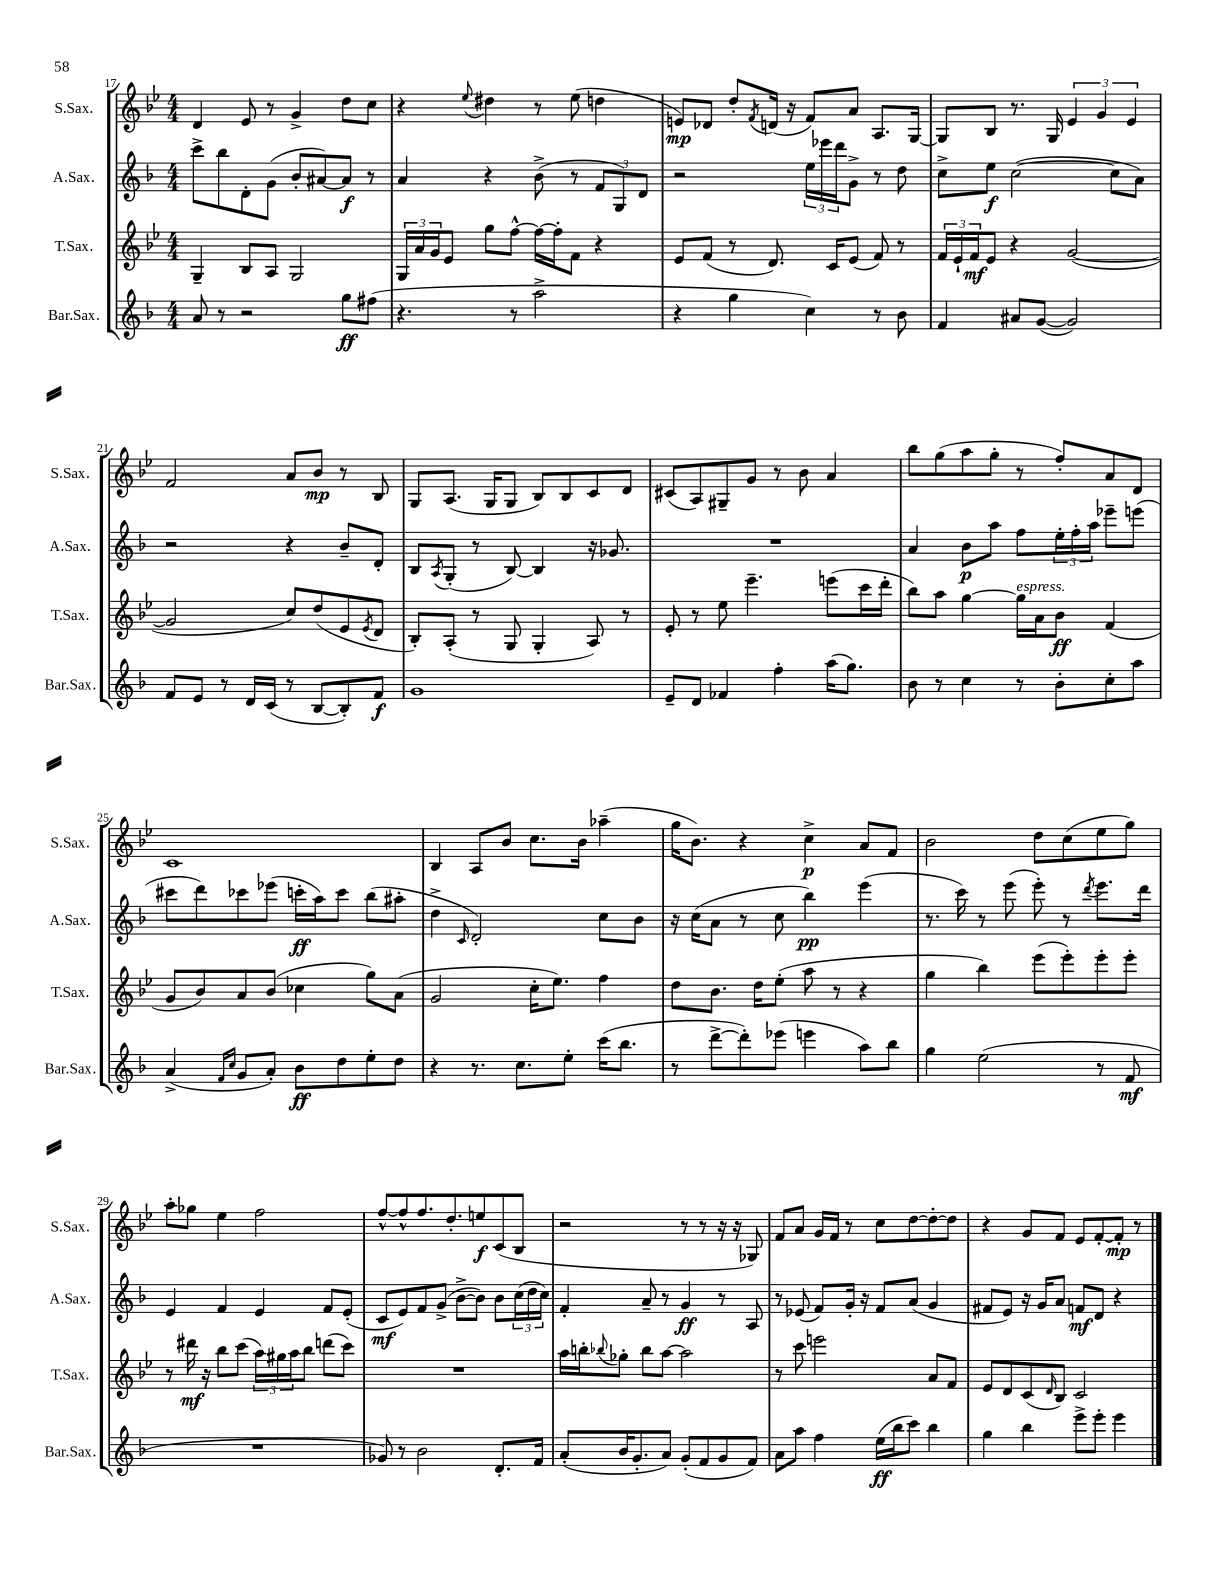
<<
\new StaffGroup <<
\new Staff = "s0" \with { instrumentName = "S.Sax." shortInstrumentName = "S.Sax." } {
    \clef treble \key bes \major \numericTimeSignature \time 4/4
    d'4 ees'8 r8 g'4-> d''8 c''8 |
    r4 \appoggiatura { ees''8 } dis''4 r8 ees''8( d''4 |
    e'8\mp) des'8 d''8-. \acciaccatura { f'8 } d'16( r16 f'8) a'8 a8. g16~ |
    g8 bes8 r8. g16 \tuplet 3/2 { ees'4 g'4 ees'4 } |
    f'2 a'8 bes'8\mp r8 bes8 |
    g8 a8.( g16 g8 bes8) bes8 c'8 d'8 |
    cis'8( a8) gis8-- g'8 r8 bes'8 a'4 |
    bes''8 g''8( a''8 g''8-. r8 f''8-.) a'8 d'8 |
    c'1 |
    bes4 a8 bes'8 c''8. bes'16 aes''4--( |
    g''16 bes'8.) r4 c''4->\p a'8 f'8 |
    bes'2 d''8 c''8( ees''8 g''8) |
    a''8-. ges''8 ees''4 f''2 |
    f''8~-^ f''8-^ f''8. d''8.-. e''8\f c'8( bes8 |
    r2 r8 r8 r16 r16 ges8) |
    f'8 a'8 g'16 f'16 r8 c''8 d''8~ d''8~-. d''8 |
    r4 g'8 f'8 ees'8 f'8~-. f'8-.\mp r8 \bar "|." |
}
\new Staff = "s1" \with { instrumentName = "A.Sax." shortInstrumentName = "A.Sax." } {
    \clef treble \key f \major \numericTimeSignature \time 4/4
    c'''8-> bes''8 d'8-. g'8( bes'8-. ais'8~) ais'8\f r8 |
    a'4 r4 bes'8->( r8 \tuplet 3/2 { f'8 g8) d'8 } |
    r2 \tuplet 3/2 { e''16 ees'''16 d'''16 } g'8-> r8 d''8 |
    c''8-> e''8\f c''2~( c''8 a'8) |
    r2 r4 bes'8-- d'8-. |
    bes8 \acciaccatura { a8 } g8-.( r8 bes8~) bes4 r16 ges'8. |
    R1 |
    a'4 bes'8\p a''8 f''8 \tuplet 3/2 { e''16-. f''16-. a''16 } ees'''8-- e'''8( |
    cis'''8 d'''8) ces'''8 ees'''8( c'''16-.\ff a''16) c'''8 bes''8( ais''8-. |
    d''4-> \grace { c'16 } d'2-.) c''8 bes'8 |
    r16 c''16( a'8 r8 c''8 bes''4\pp) e'''4( |
    r8. c'''16) r8 e'''8( e'''8-.) r8 \acciaccatura { d'''8 } e'''8. d'''16 |
    e'4 f'4 e'4 f'8 e'8-.( |
    c'8\mf e'8) f'8 g'8->( bes'8~-> bes'8) bes'8 \tuplet 3/2 { c''16( d''16 c''16) } |
    f'4-. a'8-- r8 g'4\ff r8 a8 |
    r8 ees'8( f'8) g'16-. r16 f'8 a'8( g'4 |
    fis'8 e'8) r16 g'16 a'8 f'8\mf d'8 r4 \bar "|." |
}
\new Staff = "s2" \with { instrumentName = "T.Sax." shortInstrumentName = "T.Sax." } {
    \clef treble \key bes \major \numericTimeSignature \time 4/4
    g4-- bes8 a8 g2 |
    \tuplet 3/2 { g16 a'16 g'16 } ees'8 g''8 f''8~-^ f''16~ f''16-. f'8 r4 |
    ees'8 f'8( r8 d'8.) c'16 ees'8( f'8) r8 |
    \tuplet 3/2 { f'16 ees'16-! f'16\mf } ees'8 r4 g'2~( |
    g'2 c''8) d''8( ees'8 \acciaccatura { ees'8 } d'8 |
    bes8-.) a8-.( r8 g8 g4-. a8) r8 |
    ees'8-. r8 ees''8 ees'''4.-- e'''8( c'''16 d'''16-. |
    bes''8) a''8 g''4~ g''16^\markup { \italic "espress." } a'16 bes'8\ff f'4( |
    g'8 bes'8) a'8 bes'8( ces''4 g''8) a'8( |
    g'2 c''16-. ees''8.) f''4 |
    d''8 bes'8. d''16 ees''8-.( a''8 r8 r4 |
    g''4 bes''4) ees'''8( ees'''8-.) ees'''8-. ees'''8-. |
    r8 dis'''16\mf r16 bes''8 c'''8( \tuplet 3/2 { a''16) gis''16 a''16 } bes''8 d'''8( c'''8) |
    R1 |
    a''16 b''16-. \appoggiatura { bes''8 } ges''8-. bes''8 a''8~ a''2 |
    r8 c'''8 e'''2 a'8 f'8 |
    ees'8 d'8 c'8( \grace { d'16 } bes8) c'2 \bar "|." |
}
\new Staff = "s3" \with { instrumentName = "Bar.Sax." shortInstrumentName = "Bar.Sax." } {
    \clef treble \key f \major \numericTimeSignature \time 4/4
    a'8 r8 r2 g''8\ff fis''8( |
    r4. r8 a''2-> |
    r4 g''4 c''4) r8 bes'8 |
    f'4 ais'8 g'8~( g'2) |
    f'8 e'8 r8 d'16 c'16( r8 bes8~ bes8-.) f'8\f |
    g'1 |
    e'8-- d'8 fes'4 f''4-. a''16( g''8.) |
    bes'8 r8 c''4 r8 bes'8-. c''8-. a''8 |
    a'4->( \grace { f'16 c''16 } g'8 a'8-.) bes'8\ff d''8 e''8-. d''8 |
    r4 r8. c''8. e''8-. c'''16( bes''8. |
    r8 d'''8~-> d'''8-.) ees'''8( e'''4 a''8) bes''8 |
    g''4 e''2( r8 f'8\mf |
    R1 |
    ges'8) r8 bes'2 d'8.-. f'16 |
    a'8-.( bes'16 g'8.-. a'8) g'8-.( f'8 g'8 f'8) |
    a'8 a''8 f''4 e''16\ff( bes''16 c'''8) bes''4 |
    g''4 bes''4 e'''8-> e'''8-. e'''4 \bar "|." |
}
>>
>>
\layout { \context { \Score currentBarNumber = #17 } }
